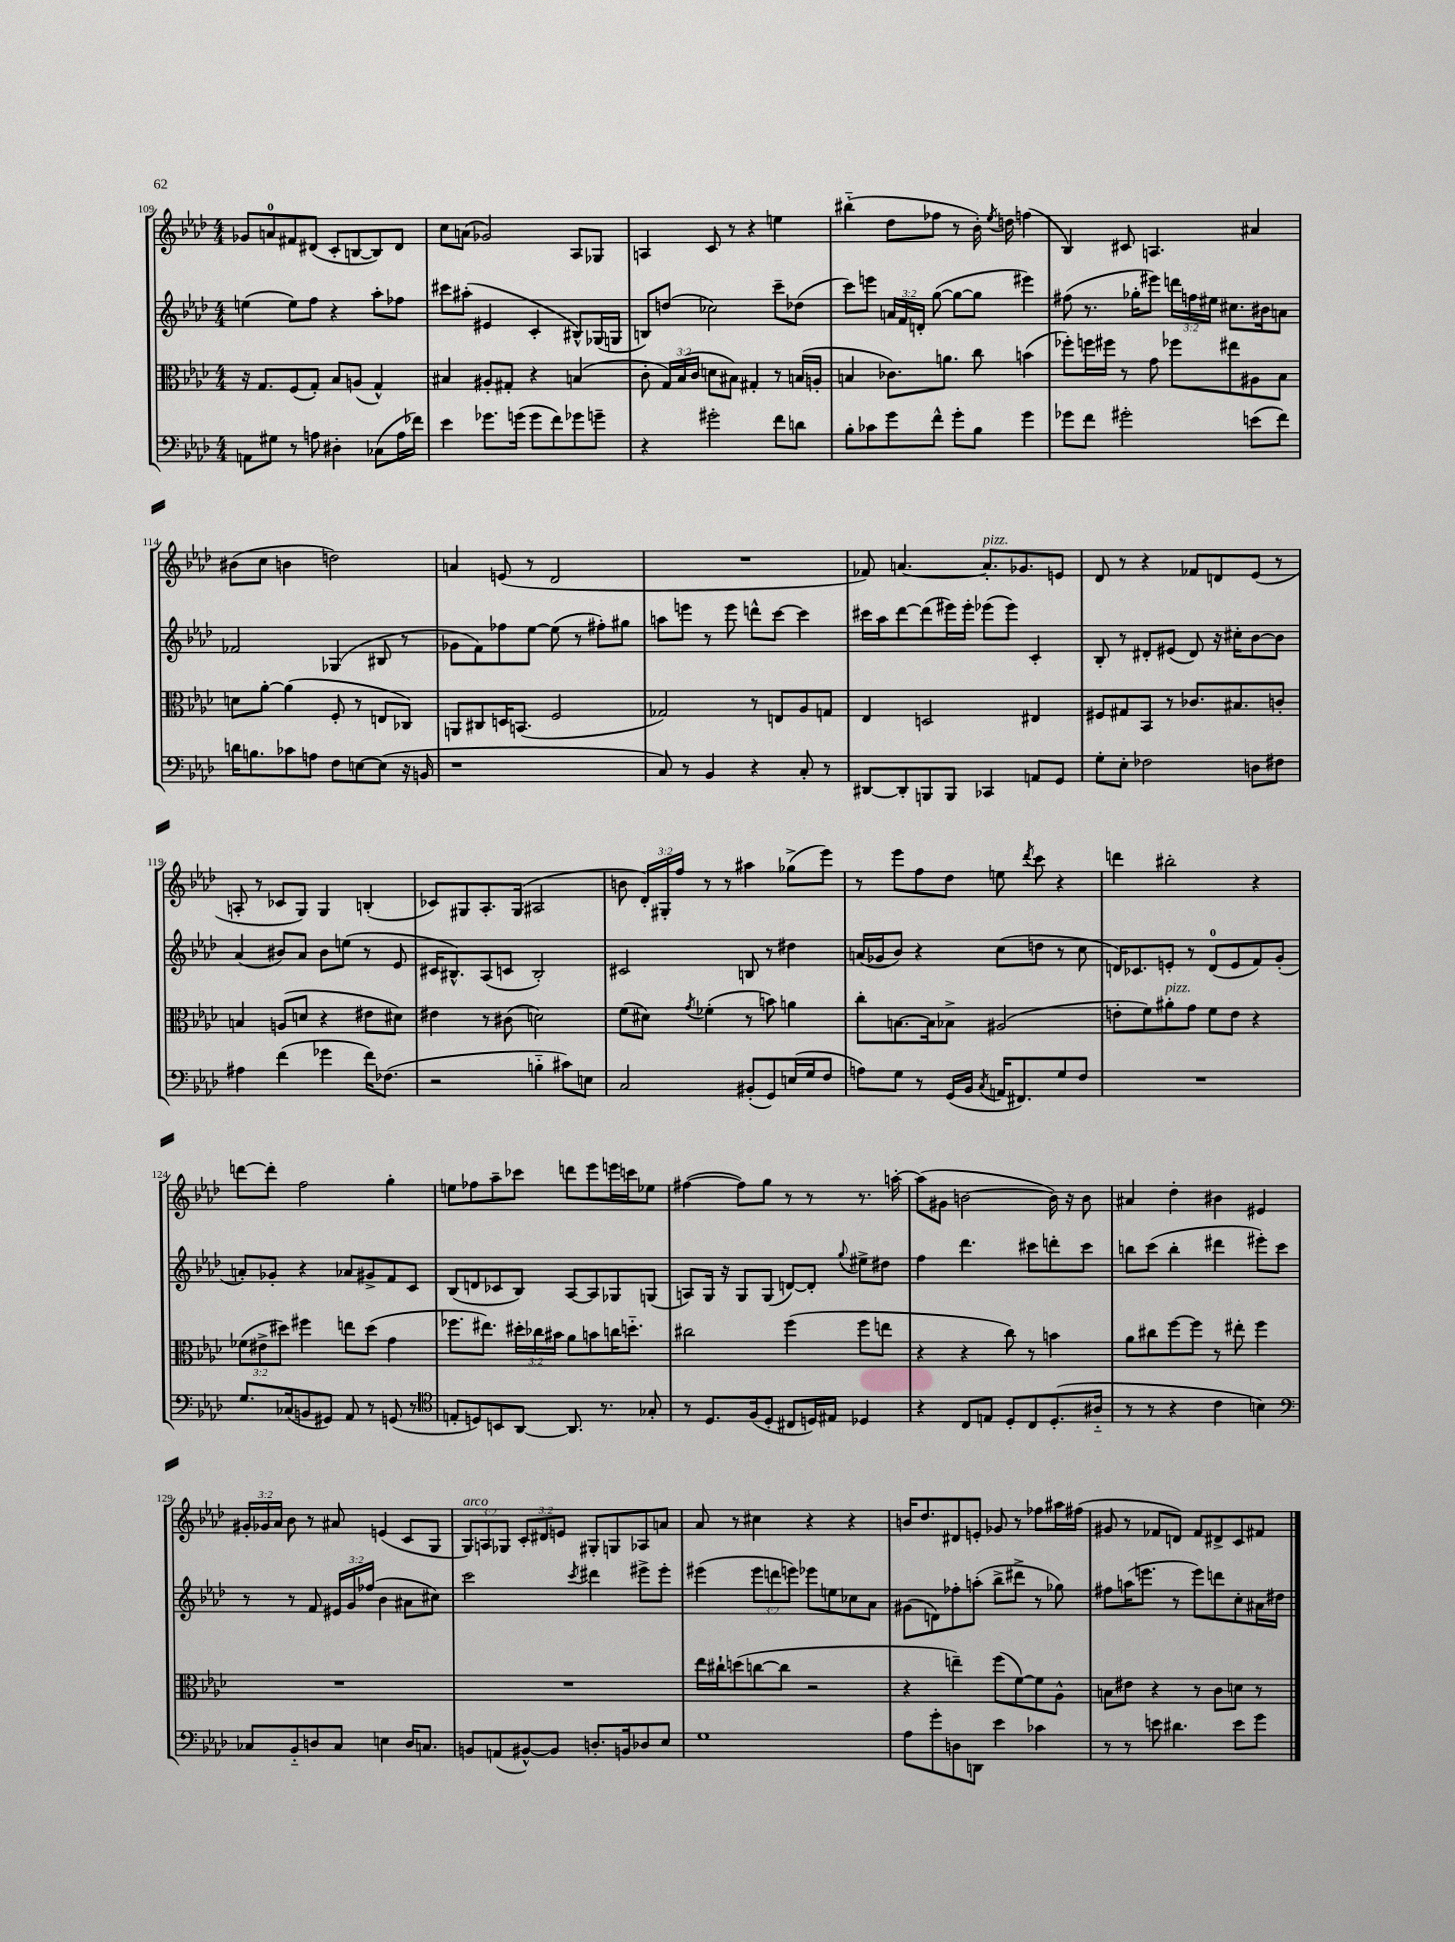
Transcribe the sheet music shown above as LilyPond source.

<<
\new StaffGroup <<
\new Staff = "s0" {
    \clef treble \key aes \major \numericTimeSignature \time 4/4 \override Staff.TupletNumber.text = #tuplet-number::calc-fraction-text
    \autoBeamOff ges'8[ a'8-0 fis'8 dis'8]( c'8[-. b8~ b8) dis'8] |
    c''8[ a'8]( ges'2) aes8[ ges8] |
    a4 c'8 r8 r4 e''4 |
    bis''4-_( des''8[ fes''8] r8 bes'16-.) \acciaccatura { ees''8 } d''16 f''4( |
    bes4) cis'8 a4. ais'4 |
    bis'8[( c''8] b'4 d''2) |
    a'4 e'8( r8 des'2 |
    R1 |
    fes'8) a'4.~ a'8.[-.^\markup { \italic "pizz." } ges'8. e'8] |
    des'8 r8 r4 fes'8[ d'8 ees'8]( r8 |
    a8-. r8 ces'8[ g8]) g4 b4-.( |
    ces'8[) gis8 aes8.-. gis16]( ais2 |
    b'8 \tuplet 3/2 { des'16[-.) gis16-. f''16] } r8 r8 ais''4 ges''8[->( ees'''8]) |
    r8 ees'''8[ f''8 des''8] e''8 \acciaccatura { des'''8 } c'''8 r4 |
    d'''4 bis''2-. r4 |
    d'''8[~ d'''8]-. f''2 g''4-. |
    e''8[ fes''8 aes''8-- ces'''8] d'''8[ ees'''8 e'''16 c'''16 ees''8] |
    fis''4~( fis''8[) g''8] r8 r8 r8. a''16~-. |
    a''8[( gis'8] b'2~ b'16) r16 b'8 |
    ais'4 des''4-. bis'4 eis'4 |
    \tuplet 3/2 { gis'16[-. ges'16 aes'16] } bes'8 r8 ais'8 e'4( c'8[ g8] |
    \tuplet 3/2 { g8[^\markup { \italic "arco" }) a8 ges8] } \tuplet 3/2 { c'8[-. dis'8 e'8] } gis8[-. g8 aes8 a'8] |
    aes'8 r8 cis''4 r4 r4 |
    b'16[ des''8. dis'8 e'8]-. ges'8 r8 fes''8[ ais''16 fis''16]( |
    gis'8 r8 fes'8[ d'8]) fes'8[ dis'8-> c'8 fis'8] \bar "|." |
}
\new Staff = "s1" {
    \clef treble \key aes \major \numericTimeSignature \time 4/4 \override Staff.TupletNumber.text = #tuplet-number::calc-fraction-text
    \autoBeamOff e''4( e''8[) f''8] r4 aes''8[-. fes''8] |
    cis'''8[ ais''8]-.( eis'4 c'4-. bis8[-^) ges16( g16] |
    b8[) d''8]( ces''2) c'''8[-- des''8]( |
    c'''8[) e'''8] \tuplet 3/2 { a'16[ f'16 d'16]-. } g''8~( g''8[~ g''8] eis'''4) |
    fis''8( r8. ges''16[-. eis'''8]) \tuplet 3/2 { d'''16[ f''16 eis''16] } cis''8.[ bis'16 a'8] |
    fes'2 ges4( bis8 r8 |
    ges'8[ f'8) fes''8 ees''8]~ ees''8( r8 fis''8[-.) gis''8] |
    a''8[ e'''8] r8 e'''8 d'''8[-^ c'''8]~ c'''4 |
    cis'''16[ aes''16 des'''8~ des'''8( eis'''16) eis'''16]-. ees'''8[( ees'''8]) c'4-. |
    bes8-. r8 dis'8[-. eis'8]( dis'8) r16 cis''16[-. bes'8~ bes'8] |
    aes'4( bis'8[) aes'8] bis'8[ e''8]( r8 ees'8 |
    cis'16[ bis8.-^) aes8( c'8] bis2-.) |
    cis'2 b8 r8 dis''4 |
    a'16[( ges'16 bes'8]) r4 c''8[( d''8] r8 c''8 |
    d'16[) ces'8. e'8]-. r8 d'8[-0( e'8 f'8) g'8]-.( |
    a'8[-.) ges'8]-. r4 aes'8[ gis'8-> f'8 c'8] |
    bes8[( d'8 ces'8 bes8]) aes8[~ aes8 ges8 g8]( |
    a8[) g16] r16 g8[ g8]( d'8[~) d'8]-. \appoggiatura { g''8 } eis''8[-> dis''8] |
    f''4 des'''4. cis'''8[ d'''8-. cis'''8] |
    b''8[ c'''8]( b''4-. dis'''4 eis'''8[-.) c'''8] |
    r8 r8 f'8 \tuplet 3/2 { eis'16[ g'16 fes''16]( } bes'4 ais'8[ cis''8]) |
    c'''2 \acciaccatura { c'''8 } dis'''4 eis'''8[-> eis'''8]-. |
    eis'''4( \tuplet 3/2 { eis'''8[ d'''8 e'''8]) } ees'''8[ e''8 ces''8 aes'8] |
    gis'8[( d'8) fes''8-. a''8]-.( bes''8[-> dis'''8]-> r8 ges''8) |
    fis''8[ a''16( e'''8.] r8 e'''8[) d'''8 c''8-. ais'16 dis''16] \bar "|." |
}
\new Staff = "s2" {
    \clef alto \key aes \major \numericTimeSignature \time 4/4 \override Staff.TupletNumber.text = #tuplet-number::calc-fraction-text
    \autoBeamOff r16 g8.[ f8( g8]-.) bes8[ a8]( g4-^) |
    bis4 ais8[-. gis8]-. r4 b4( |
    c'8-. \tuplet 3/2 { g16[) bes16( c'16] } d'8[ bis8]) gis4-. r8 b16[( a16]-. |
    b4 ces'8.[) a'8.] c''8 b'4( |
    fes''8[-.) f''16 fis''16] r8 g'8 fes''8[ eis''8 ais8 bes8] |
    d'8[ aes'8]~-. aes'4( f8-. r8 e8[ ces8]) |
    a,8[ cis8 d16 b,8.]( f2 |
    ges2) r8 e8[ aes8 g8] |
    ees4 d2 eis4 |
    fis8[ gis8 bes,8] r8 ces'8.[ bis8. c'8]-. |
    b4 a8[( d'8] r4 eis'8[ dis'8]) |
    eis'4 r8 cis'8( d'2) |
    f'8[( dis'8]) \acciaccatura { g'8 } fes'4-.( r8 b'8) a'4 |
    c''8[-. b8.~ b16 bes8]-> ais2( |
    e'8[-. f'8) ais'8-.^\markup { \italic "pizz." } g'8] f'8[ e'8] r4 |
    \tuplet 3/2 { fes'8[( eis'8-> dis''8]) } fis''4 e''8[ dis''8]( g'4 |
    fes''8.[ eis''8.]) \tuplet 3/2 { dis''16[-. ces''16 bis'16] } aes'8[ b'8 c''16 d''8.]-_ |
    cis''2 f''4( f''8[ e''8] |
    r4 r4 c''8) r8 b'4 |
    aes'8[ cis''8 f''8~ f''8] r8 eis''8-. f''4 |
    R1 |
    R1 |
    ees''16[ cis''16-! d''8( c''8~ c''8] r2 |
    r4 e''4--) f''8[( f'8~) f'8 aes8]-^ |
    b8[ eis'8] r4 r8 c'8[ d'8] r8 \bar "|." |
}
\new Staff = "s3" {
    \clef bass \key aes \major \numericTimeSignature \time 4/4
    \autoBeamOff a,8[ gis8] r8 a8 dis4-. ces8[( a16 fes'16]) |
    ees'4 ges'8.[ g'16]( g'8[ f'8) ges'8 g'8]-- |
    r4 gis'2-. f'8[ d'8] |
    bes8[-. ces'8 g'8 f'8]-^ g'8[-. bes8] g'4 |
    ges'8[ f'8] gis'2-. e'8[( f'8]) |
    d'16[ b8. ces'8 a8] f8[ e8~ e8]( r16 b,16 |
    r1 |
    c8) r8 bes,4 r4 c8-. r8 |
    dis,8[~ dis,8-. b,,8 b,,8] ces,4 a,8[ g,8] |
    g8[-. ees8]-. fes2 d8[ fis8] |
    ais4 f'4( ges'4 f'16[) fes8.]( |
    r2 b4-_ cis'8[) e8] |
    c2 bis,8[-.( g,8) e16( g16 f8] |
    a8[) g8] r8 g,16[( bes,16] \acciaccatura { c8 } a,16[ fis,8.) g8 f8] |
    R1 |
    g8.[ ces16( b,8 gis,8]) aes,8 r8 g,8( r8 |
    \clef tenor e8[-. d8) b,8 aes,8]~ aes,8. r8. ges8-. |
    r8 des8.[ f16( des8]-. cis8[ d16) eis16] des4 |
    r4 c8[ e8] des8[-. c8 des8.-.( ais16]-_ |
    r8 r8 r4 c'4 b4) |
    \clef bass ces8[ bes,8-_ d8 ces8] e4 d16[ c8.] |
    b,8[ a,8( bis,8~-^) bis,8] d8.[-. b,16 des8 ees8] |
    g1 |
    aes8[ g'8-. d8 d,8] ees'4 ces'4 |
    r8 r8 e'8 dis'4. e'8[ g'8] \bar "|." |
}
>>
>>
\layout { \context { \Score currentBarNumber = #109 } }
